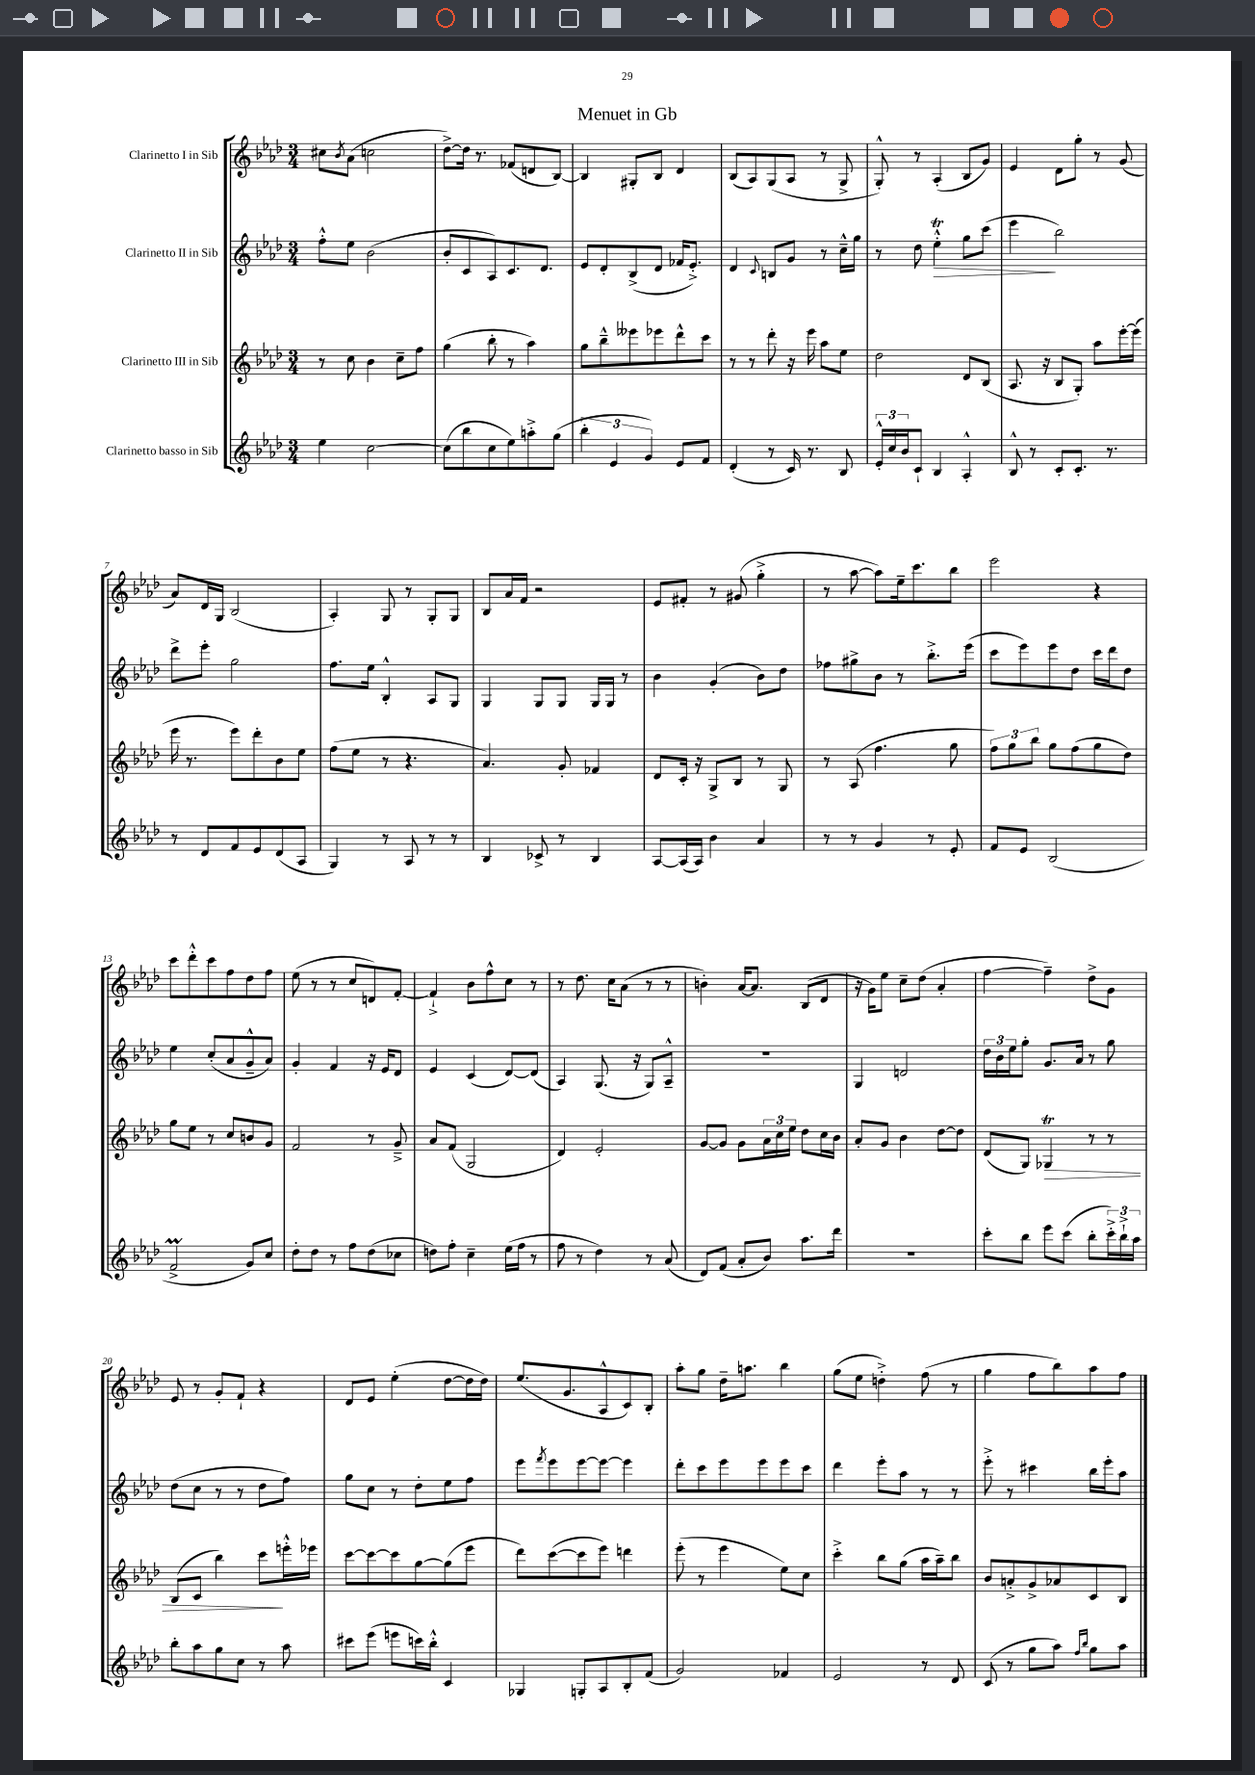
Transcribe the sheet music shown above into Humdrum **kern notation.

**kern	**kern	**dynam	**kern	**dynam	**kern
*part4	*part3	*part3	*part2	*part2	*part1
*staff4	*staff3	*staff3	*staff2	*staff2	*staff1
*I"Clarinetto basso in Sib	*I"Clarinetto III in Sib	*	*I"Clarinetto II in Sib	*	*I"Clarinetto I in Sib
*clefG2	*clefG2	*	*clefG2	*	*clefG2
*k[b-e-a-d-]	*k[b-e-a-d-]	*	*k[b-e-a-d-]	*	*k[b-e-a-d-]
*M3/4	*M3/4	*	*M3/4	*	*M3/4
=1	=1	=1	=1	=1	=1
4ee-\	8r	.	8ff'^^\L	.	8cc#X\L
.	.	.	.	.	8qb-/
.	8cc\	.	8ee-\J	.	(8a-\J
[2cc\	4b-\	.	(2b-\	.	2ccn\
.	8cc~\L	.	.	.	.
.	8ff\J	.	.	.	.
=2	=2	=2	=2	=2	=2
(8cc\L]	(4gg\	.	8b-'/L	.	[8dd-^\L)
8bb-\	.	.	8c/	.	16dd-\Jk]
.	.	.	.	.	8.r
8cc\	8bb-'\	.	8A-/)	.	.
8ee-\)	8r	.	8.c/	.	(8f-X/L
8aan'^\	4aa-\)	.	.	.	8dn/
.	.	.	8.d-/J	.	.
(8gg\J	.	.	.	.	[8B-/J)
=3	=3	=3	=3	=3	=3
6bb-'\	8gg\L	.	8e-/L	.	4B-/]
.	8bb-~^^\	.	8d-'/	.	.
6e-/	.	.	.	.	.
.	8eee--X\	.	(8B-^/	.	8G#X'/L
6g/)	.	.	.	.	.
.	8eee-X\	.	8d-/J	.	8B-/J
8e-/L	8ddd-^^\	.	16f-X/KL	.	4d-/
.	.	.	8.e-'^/J)	.	.
8f/J	8ccc\J	.	.	.	.
=4	=4	=4	=4	=4	=4
(4d-'/	8r	.	4d-/	.	(8B-/L
.	8r	.	.	.	8A-/)
.	.	.	8qqc/	.	.
8r	8ddd-'\	.	8Bn/L	.	(8G/
16c/)	16r	.	8g/J	.	8A-/J
8.r	16eee-\	.	.	.	.
.	8aa-\L	.	8r	.	8r
8B-/	8ee-\J	.	16cc~^^\LL	.	8G^/
.	.	.	16gg\JJ	.	.
=5	=5	=5	=5	=5	=5
24e-'^^/LL	2dd-\	.	8r	.	8G'^^/)
24cc/	.	.	.	.	.
24b-/J	.	.	.	.	.
8c`/J	.	.	8dd-\	.	8r
!	!	!	!	!LO:HP:b	!
4B-/	.	.	4ee-T'^^\	>	(4A-'/
4A-'^^/	8d-/L	.	8gg\L	.	8B-/L
.	(8B-/J	.	(8ccc\J	.	8g/J)
=6	=6	=6	=6	=6	=6
8B-^^/	8.A-/	.	4eee-\	.	4e-/
8r	.	.	.	.	.
.	16r	.	.	.	.
8c'/L	8B-/L	.	2bb-\)	]	8d-\L
8.c'/J	8G'/J)	.	.	.	8gg'\J
.	8aa-\L	.	.	.	8r
8.r	.	.	.	.	.
.	[16eee-'\L	.	.	.	(8g/
.	(16eee-\JJ]	.	.	.	.
!!LO:LB:g=z
=7	=7	=7	=7	=7	=7
8r	16eee-\	.	8ddd-^\L	.	8a-/L)
.	8.r	.	.	.	.
8d-/L	.	.	8eee-'\J	.	16d-/L
.	.	.	.	.	16G/JJ
8f/	8eee-\L)	.	2gg\	.	(2B-/
8e-/	8ddd-'\	.	.	.	.
(8d-/	8b-\	.	.	.	.
8A-/J	8ee-\J	.	.	.	.
=8	=8	=8	=8	=8	=8
4G/)	(8ff\L	.	8.ff\L	.	4A-'/)
.	8ee-\J	.	.	.	.
.	.	.	16ee-\Jk	.	.
8r	8r	.	4B-'^^/	.	8G/
8A-/	4.r	.	.	.	8r
8r	.	.	8A-/L	.	8G'/L
8r	.	.	8G/J	.	8G/J
=9	=9	=9	=9	=9	=9
4B-/	4.a-/)	.	4G/	.	8B-/L
.	.	.	.	.	16a-/L
.	.	.	.	.	16f/JJ
8c-X^/	.	.	8G/L	.	2r
8r	8g'/	.	8G/J	.	.
4B-/	4f-X/	.	16G/LL	.	.
.	.	.	16G/JJ	.	.
.	.	.	8r	.	.
=10	=10	=10	=10	=10	=10
[8A-/L	8d-/L	.	4b-\	.	8e-/L
(16A-/L]	16c'/Jk	.	.	.	8f#X'/J
16A-/JJ)	16r	.	.	.	.
4b-\	8G^/L	.	(4g'/	.	8r
.	8B-/J	.	.	.	(8g#X/
4a-/	8r	.	8b-\L)	.	4gg'^\
.	8G/	.	8dd-\J	.	.
=11	=11	=11	=11	=11	=11
8r	8r	.	8ff-X\L	.	8r
8r	(8A-/	.	8gg#X^\	.	[8aa-\
4g/	4.ff\	.	8b-\J	.	8aa-\L])
.	.	.	8r	.	16ee-~\k
.	.	.	.	.	8.ccc\
8r	.	.	8.bb-'^\L	.	.
8e-'/	8gg\	.	.	.	8bb-\J
.	.	.	(16eee-\Jk	.	.
=12	=12	=12	=12	=12	=12
8f/L	12ff\L)	.	8ccc\L	.	2eee-\
.	12gg\	.	.	.	.
8e-/J	.	.	8eee-\)	.	.
.	12bb-\J	.	.	.	.
(2B-/	8gg\L	.	8eee-\	.	.
.	(8ff\	.	8dd-\J	.	.
.	8gg\	.	16ccc\LL	.	4r
.	.	.	16ddd-\J	.	.
.	8dd-\J)	.	8dd-\J	.	.
!!LO:LB:g=z
=13	=13	=13	=13	=13	=13
2fM^/	8gg\L	.	4ee-\	.	8ccc\L
.	8ee-\J	.	.	.	8ddd-'^^\
.	8r	.	(8cc'/L	.	8ccc\
.	8cc/L	.	8a-/	.	8ff\
8g/L)	8bn/	.	8g~^^/	.	8dd-\
8cc/J	8g/J	.	8a-/J)	.	8ff\J
=14	=14	=14	=14	=14	=14
8dd-'\L	2f/	.	4g'/	.	(8ee-\
8dd-\J	.	.	.	.	8r
8r	.	.	4f/	.	8r
8ff\L	.	.	.	.	8cc/L
(8dd-\	8r	.	16r	.	8dn/)
.	.	.	16e-/KL	.	.
8cc-X\J	8g~^/	.	8d-/J	.	[8f'/J
=15	=15	=15	=15	=15	=15
8ddn\L)	8a-/L	.	4e-/	.	4f`^/]
8ff'\J	(8f/J	.	.	.	.
4cc~\	2G/	.	(4c/	.	8b-\L
.	.	.	.	.	8ff^^\
(16ee-\LL	.	.	[8d-/L)	.	8cc\J
16ff\JJ	.	.	.	.	.
8r	.	.	(8d-/J]	.	8r
=16	=16	=16	=16	=16	=16
8ff\	4d-/)	.	4A-/)	.	8r
8r	.	.	.	.	8.dd-\
4dd-\)	2e-'/	.	(8.G/	.	.
.	.	.	.	.	16cc\KL
.	.	.	.	.	(8a-\J
.	.	.	16r	.	.
8r	.	.	8G/L)	.	8r
(8a-/	.	.	8A-~^^/J	.	8r
=17	=17	=17	=17	=17	=17
8d-/L)	[8g/L	.	2.r	.	4bn'\)
(8f/J	8g/J]	.	.	.	.
8a-'/L	8g\L	.	.	.	[16a-/KL
.	.	.	.	.	8.a-/J]
8b-/J)	24a-\L	.	.	.	.
.	24cc\	.	.	.	.
.	24ee-\JJ	.	.	.	.
8.aa-\L	8dd-\L	.	.	.	(8B-/L
.	16cc\L	.	.	.	8d-/J
16ddd-\Jk	16b-\JJ	.	.	.	.
=18	=18	=18	=18	=18	=18
2.r	8a-'/L	.	4G/	.	16r
.	.	.	.	.	16g\KL)
.	8g/J	.	.	.	8ee-\J
.	4b-\	.	2dn/	.	8cc~\L
.	.	.	.	.	(8dd-\J
.	[8dd-\L	.	.	.	4a-'/
.	8dd-\J]	.	.	.	.
=19	=19	=19	=19	=19	=19
8ccc'\L	(8d-/L	.	24dd-\LL	.	[4ff\
.	.	.	24b-\	.	.
.	.	.	24ee-\J	.	.
8bb-\J	8G/J)	.	8gg'\J	.	.
!	!	!LO:HP:b	!	!	!
8eee-\L	4G-XT/	>	8.g/L	.	4ff~\])
(8ccc\J	.	.	.	.	.
.	.	.	16a-/Jk	.	.
8bb-'\L	8r	.	8r	.	8dd-^\L
24ccc'^\L)	8r	.	8gg\	.	8g\J
24bb-`^\	.	.	.	.	.
24aa-\JJ	.	.	.	.	.
!!LO:LB:g=z
=20	=20	=20	=20	=20	=20
8bb-'\L	(8B-/L	.	(8dd-\L	.	8e-/
8aa-\	8c/J	.	8cc\J	.	8r
8gg\	4bb-\)	.	8r	.	8g'/L
8cc\J	.	.	8r	.	8f`/J
8r	8ccc\L	.	8dd-\L	.	4r
8aa-\	16eeen'^^\L	]	8ff\J)	.	.
.	16eee-X\JJ	.	.	.	.
=21	=21	=21	=21	=21	=21
8ccc#X\L	[8ccc\L	.	8gg\L	.	8d-/L
(8eee-\J	8ccc\_	.	8cc\J	.	8e-/J
8eeen\L	8ccc\]	.	8r	.	(4ee-'\
16cccn\L)	[8gg\	.	8dd-'\L	.	.
16bb-'^^\JJ	.	.	.	.	.
4c/	(8gg\]	.	8ee-\	.	[8dd-\L
.	8eee-\J	.	8ff\J	.	16dd-\L]
.	.	.	.	.	16dd-\JJ)
=22	=22	=22	=22	=22	=22
4G-X/	8ddd-\L)	.	8eee-\L	.	(8.ee-/L
.	.	.	8qfff/	.	.
.	([8ccc\	.	8eee-\	.	.
.	.	.	.	.	8.g/
8Gn'/L	8ccc\]	.	[8eee-\	.	.
8A-/	8eee-\J)	.	8eee-\J_	.	8A-^^/
8B-'/	4dddn\	.	4eee-\]	.	8c/)
(8f/J	.	.	.	.	8B-'/J
=23	=23	=23	=23	=23	=23
2g/)	(8eee-'\	.	8ddd-'\L	.	8aa-'\L
.	8r	.	8ccc\	.	8gg\J
.	4eee-\	.	8eee-\	.	16dd-~\KL
.	.	.	.	.	8.aan\J
.	.	.	8eee-\	.	.
4f-X/	8ee-\L)	.	8eee-\	.	4bb-\
.	8cc\J	.	8ccc\J	.	.
=24	=24	=24	=24	=24	=24
2e-/	4ccc'^\	.	4ddd-\	.	(8gg\L
.	.	.	.	.	8ee-\J
.	8bb-\L	.	8eee-'\L	.	4ddn'^\)
.	(8gg\J	.	8aa-\J	.	.
8r	16aa-\LL	.	8r	.	(8ff\
.	16aa-~\J)	.	.	.	.
8d-/	8bb-\J	.	8r	.	8r
=25	=25	=25	=25	=25	=25
(8c/	8b-/L	.	8eee-'^\	.	4gg\
8r	8an'^/	.	8r	.	.
8gg\L	8g^/	.	4ccc#X\	.	8ff\L
8aa-\J)	8a-X/	.	.	.	8bb-\)
16qqff/LL	.	.	.	.	.
16qqbb-/JJ	.	.	.	.	.
8gg\L	8c/	.	16bb-\LL	.	8aa-\
.	.	.	16eee-'\J	.	.
8aa-\J	8B-/J	.	8aa-\J	.	8ff\J
==	==	==	==	==	==
*-	*-	*-	*-	*-	*-
